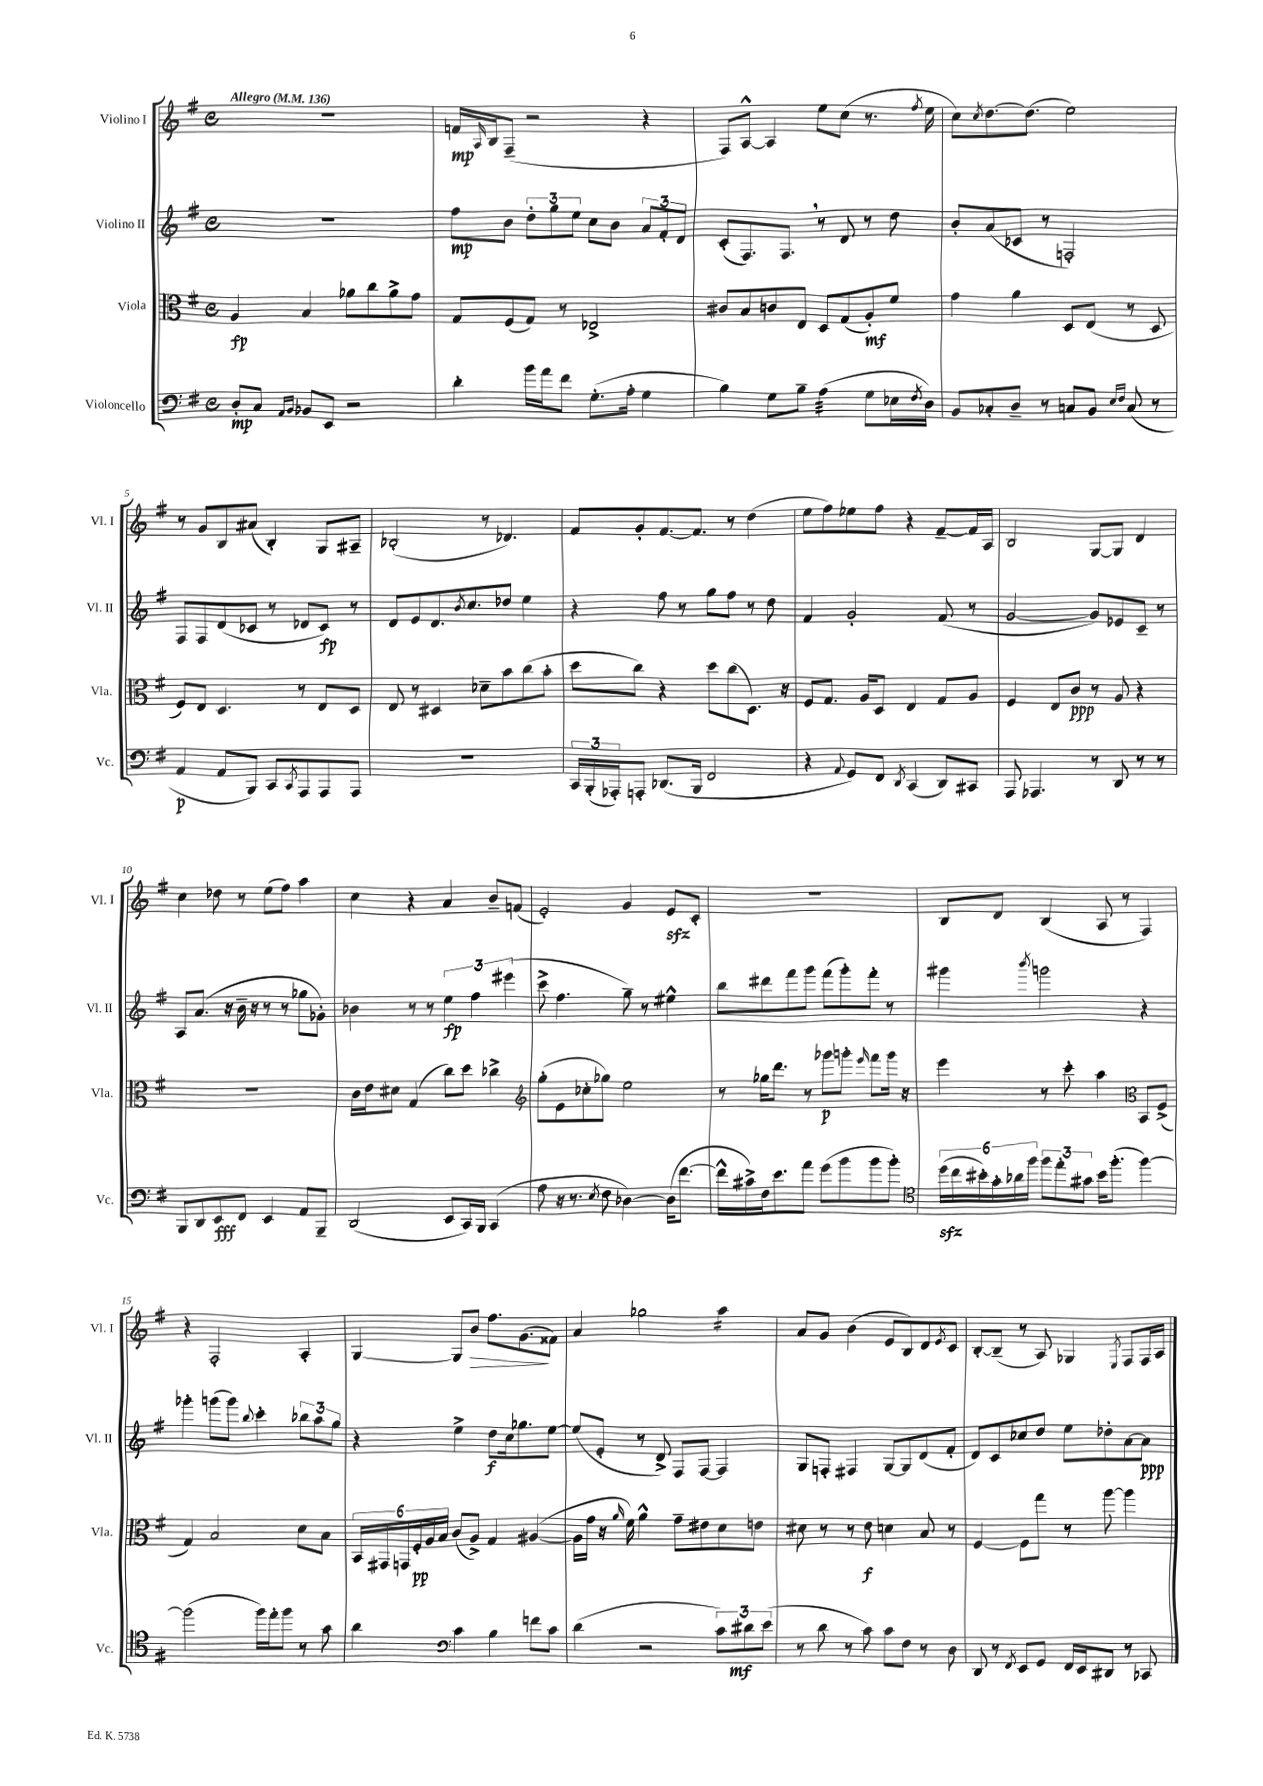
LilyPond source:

<<
\new StaffGroup <<
\new Staff = "s0" \with { instrumentName = "Violino I" shortInstrumentName = "Vl. I" } {
    \clef treble \key g \major \defaultTimeSignature \time 4/4 \tempo "Allegro" 4 = 136
    R1 |
    f'16\mp \grace { a16 } b16 fis8--( r2 r4 |
    fis8) a8~-^ a4 e''8 c''8( r8. \acciaccatura { fis''8 } e''16 |
    c''8) \acciaccatura { c''8 } d''8.~ d''8.( e''2) |
    r8 g'8 b8 ais'8( b4-.) g8 ais8-- |
    bes2-.( r8 des'4.) |
    fis'8 g'8-. fis'8.~ fis'8. r8 d''4( |
    e''8 fis''8) ees''8 fis''8 r4 fis'8~-- fis'16 a16 |
    b2 g8~ g8 d'4 |
    c''4 des''8 r8 e''8( fis''8) a''4 |
    c''4 r4 a'4 b'8-- f'8( |
    e'2-.) g'4 e'8\sfz c'8-. |
    R1 |
    b8 d'8 b4( a8 r8 fis4) |
    r4 fis2-. a4-. |
    g4~ g8 b'8\> fis''8. g'8.\!( fisis'8) |
    a'4 ges''2 a''4:16 |
    a'8 g'8 b'4( e'8 b8) d'8 \acciaccatura { e'8 } c'8 |
    b8~-. b8--( r8 a8) ges4 \acciaccatura { e8 } fis8 fis16 a16 \bar "|." |
}
\new Staff = "s1" \with { instrumentName = "Violino II" shortInstrumentName = "Vl. II" } {
    \clef treble \key g \major \defaultTimeSignature \time 4/4
    R1 |
    fis''8\mp b'8 \tuplet 3/2 { d''8-. g''8 e''8 } c''8 b'8 \tuplet 3/2 { a'8 fis'8-. d'8 } |
    c'8-.( fis8.) fis8. \breathe r8 d'8 r8 d''8 |
    b'8-. a'8( ces'8 r8 f2-.) |
    fis8 fis8 d'8( ces'8 r8 des'8 ces'8\fp) r8 |
    d'8 e'8 d'8. \acciaccatura { b'8 } c''8. des''8 e''4 |
    r4 fis''8 r8 g''8 fis''8 r8 d''8 |
    fis'4 g'2-. fis'8( r8 |
    g'2~ g'8) ees'8 c'8-- r8 |
    a8 a'8.( r16 b'16-- r16 r8 r8 ges''8 ges'8-.) |
    bes'4 r8 r8 \tuplet 3/2 { e''4\fp fis''4 eis'''4( } |
    c'''8-> fis''4. g''8--) r8 eis''4-^ |
    b''8 dis'''8 fis'''8 g'''8 fis'''8( g'''8-.) fis'''8-. r8 |
    gis'''4 \acciaccatura { b'''8 } g'''2 r4 |
    ges'''4-. g'''8( g'''8) \appoggiatura { b''8 } c'''4-. \tuplet 3/2 { bes''8 a''8 g''8 } |
    r4 e''4-> d''8\f c''16 ges''8. e''8~ |
    e''8( e'8-. r8 d'8->) fis8 fis8~ fis4 |
    g8 f8-. fis4 g8~ g8 d'8( fis'8-. |
    d'8) c'8 ces''8 d''8 e''8 des''8-. a'8~ a'8\ppp \bar "|." |
}
\new Staff = "s2" \with { instrumentName = "Viola" shortInstrumentName = "Vla." } {
    \clef alto \key g \major \defaultTimeSignature \time 4/4
    a4\fp b4 aes'8 c''8 aes'8-> g'8 |
    g8 fis8( g8) r8 ees2-> |
    cis'8 b8 c'8 e8 d8 g8( a8-.\mf) fis'8 |
    g'4 a'4 d8 e8( r8 d8 |
    fis8) e8 d4. r8 e8 d8 |
    e8 r8 dis4 des'8-- b'8 c''8( b'8-. |
    d''8 c''8) r4 d''8 c''8( d8.) r16 |
    fis8 g8. a16 d8 e4 g8 a8 |
    fis4 e8 c'8\ppp r8 a8 r4 |
    R1 |
    c'16 e'16 dis'8 g4( c''8) d''8 ces''4-> |
    \clef treble g''8-.( e'8 ces''8-. ges''8) e''2 |
    r8 ges''16 d'''8. r8 ges'''8\p g'''8-. \grace { e'''16 } fis'''8 g'''16 r16 |
    e'''4 r8 c'''8-. a''4 \clef alto b,8 fis8->( |
    g4) b2 d'8 b8 |
    \tuplet 6/4 { b,16 gis,16 g,16 fis16-.\pp a16 b16 } c'8( a8->) g4 ais4~( |
    ais16 g'16 r16 \grace { a'16 } fis'16) a'4-^ g'8-- eis'8 d'8 e'8 |
    dis'8 r8 r8 e'8\f d'4 b8 r8 |
    fis4~ fis8 g''8 r8 a''8~ a''4 \bar "|." |
}
\new Staff = "s3" \with { instrumentName = "Violoncello" shortInstrumentName = "Vc." } {
    \clef bass \key g \major \defaultTimeSignature \time 4/4
    d8-.\mp c8 \grace { a,16 b,16 } bes,8 e,8 r2 |
    d'4-. b'16 a'16 fis'8 g8.-.( a16-. g4 |
    b4) g8 b8-- a4:32( g8 ees16 \acciaccatura { fis8 } d16) |
    b,8 ces8-. d8-- r8 c8 b,8 \grace { e16 fis16 } c8( r8 |
    a,4\p a,8 b,,8) c,8 \acciaccatura { c,8 } a,,8 a,,8 a,,8 |
    R1 |
    \tuplet 3/2 { c,16 b,,16-.( aes,,16-.) } a,,8-. des,8.( b,,16 fis,2 |
    r4 \appoggiatura { a,8 } g,8) fis,8 \acciaccatura { d,8 } c,4( d,8) cis,8 |
    a,,8 aes,,4. r8 d,8 r8 r8 |
    b,,8 d,8 e,8\fff fis,8 e,4 a,8 b,,8-- |
    d,2( e,8 c,16) b,,16 c,4( |
    a8 r16 r8. \acciaccatura { e8 } fis8 des4~) des16( fis'8.~ |
    fis'16-^ cis'16->) fis16 e'8. a'8 g'8( b'8 b'8 b'8-.) |
    \clef tenor \tuplet 6/4 { d''16\sfz( c''16 bis'16-.) g'16-. aes'16 fis''16 } \tuplet 3/2 { fis''8 e''8-. gis'8 } bis'16 fis''8.-.( fis''4~) |
    fis''2( fis''16) e''16-. fis''8 r8 g'8 |
    a'4 \clef bass c'4 b4 f'8 c'8 |
    d'4( r2 \tuplet 3/2 { c'8) dis'8\mf e'8( } |
    r8 d'8 r8 c'8) c'8 fis8 r8 d8 |
    d,8 r8 \acciaccatura { fis,8 } e,8 g,8 fis,16 e,16 dis,8 r8 ces,8 \bar "|." |
}
>>
>>
